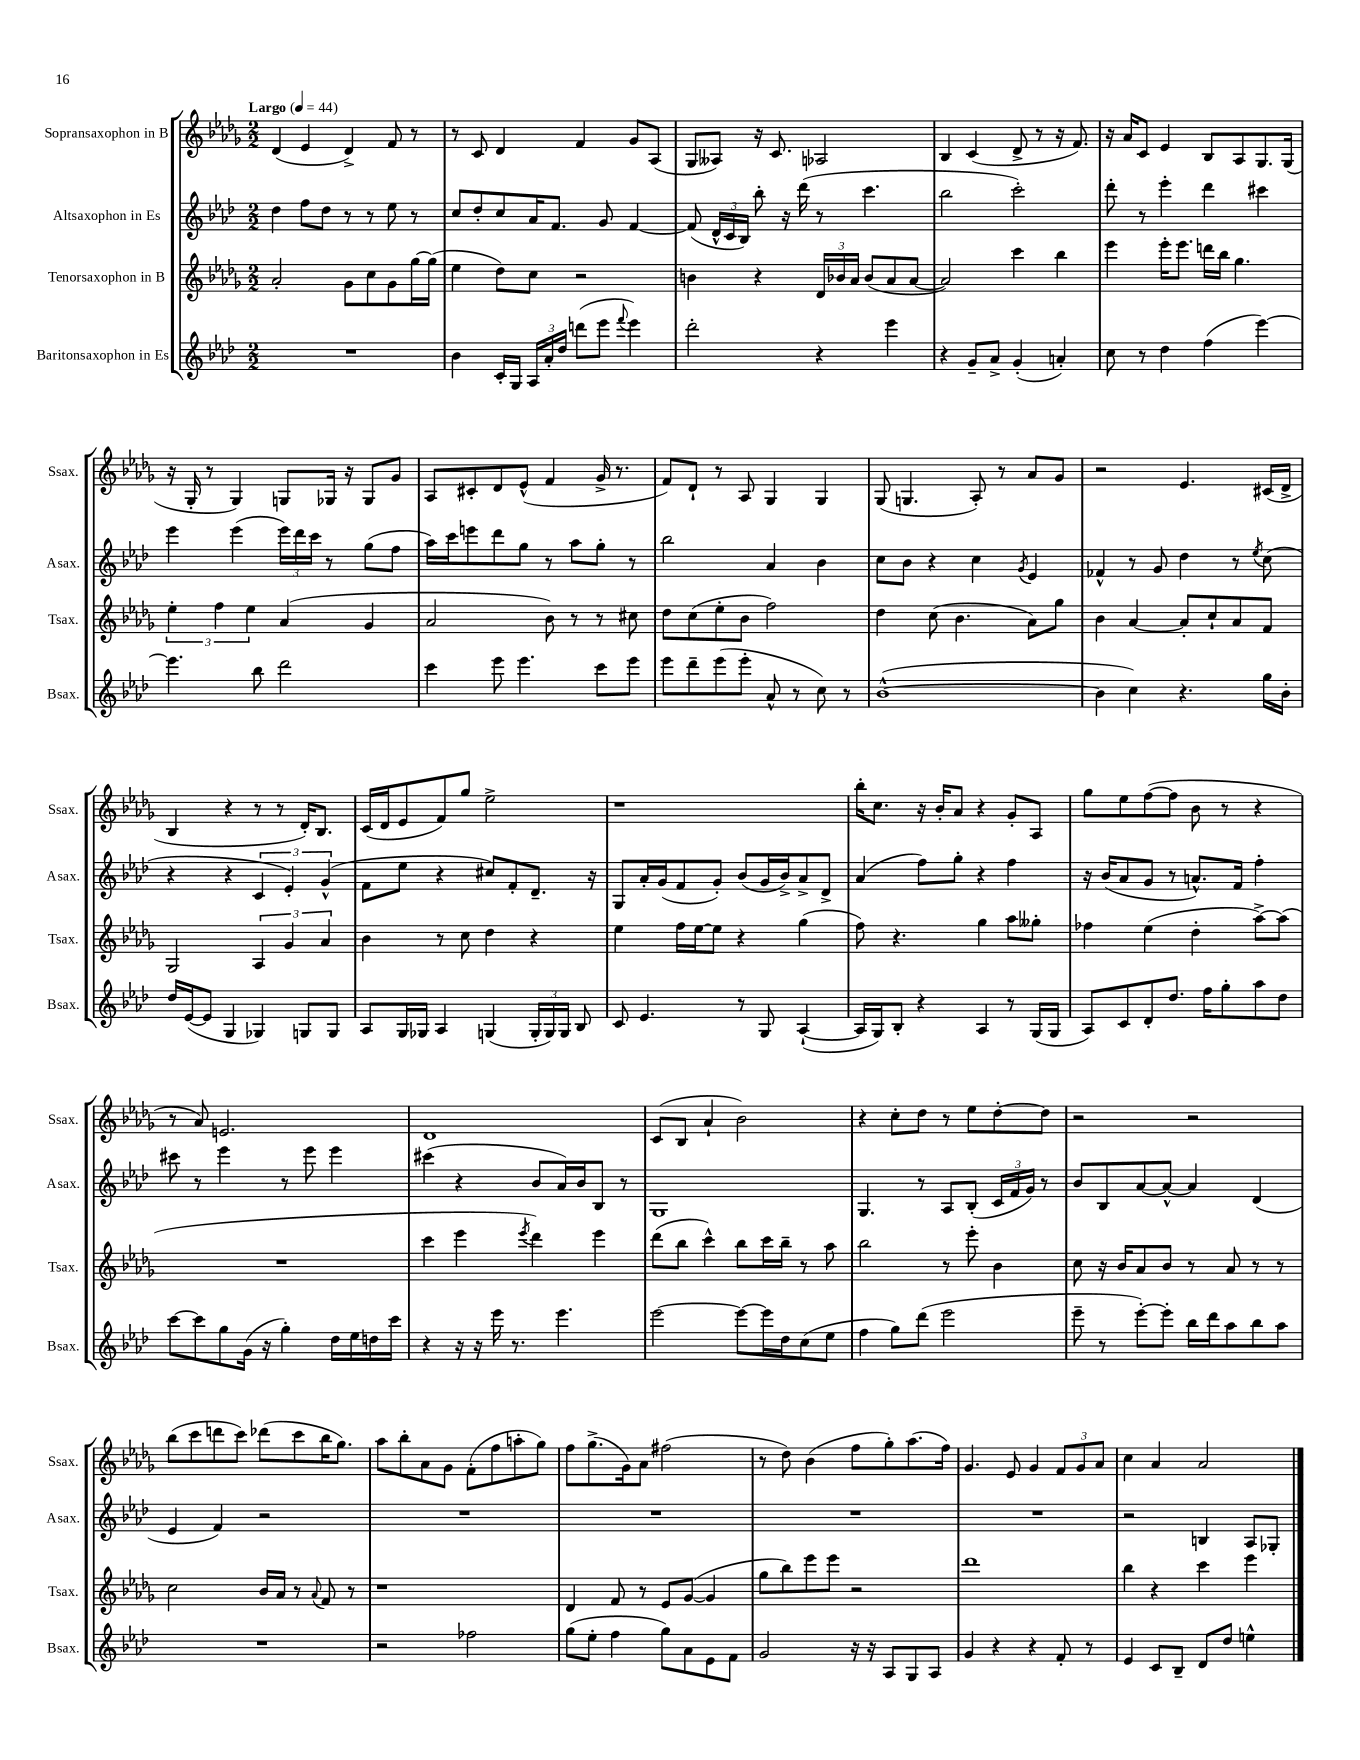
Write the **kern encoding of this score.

**kern	**kern	**kern	**kern
*part4	*part3	*part2	*part1
*staff4	*staff3	*staff2	*staff1
*I"Baritonsaxophon in Es	*I"Tenorsaxophon in B	*I"Altsaxophon in Es	*I"Sopransaxophon in B
*I'Bsax.	*I'Tsax.	*I'Asax.	*I'Ssax.
*clefG2	*clefG2	*clefG2	*clefG2
*k[b-e-a-d-]	*k[b-e-a-d-g-]	*k[b-e-a-d-]	*k[b-e-a-d-g-]
*M2/2	*M2/2	*M2/2	*M2/2
*MM44	*MM44	*MM44	*MM44
=1	=1	=1	=1
!	!	!	!LO:TX:a:B:t=Largo
1r	2a-'/	4dd-\	(4d-/
.	.	8ff\L	4e-/
.	.	8dd-\J	.
.	8g-\L	8r	4d-^/)
.	8cc\	8r	.
.	8g-\	8ee-\	8f/
.	[16gg-\L	8r	8r
.	(16gg-\JJ]	.	.
=2	=2	=2	=2
4b-\	4ee-\	8cc/L	8r
.	.	8dd-'/	8c/
16c'/LL	8dd-\L)	8cc/	4d-/
16G/JJ	.	.	.
24A-/LL	8cc\J	16a-/K	.
24a-'/	.	.	.
.	.	8.f/J	.
24dd-/JJ	.	.	.
(8dddn\L	2r	.	4f/
8eee-\J	.	8g/	.
8qqfff/	.	.	.
4eee-\)	.	[4f/	8g-/L
.	.	.	(8A-/J
=3	=3	=3	=3
2ddd-'\	4bn\	(8f/]	8G-/L
.	.	24d-^^/LL	8A--X/J)
.	.	24c/	.
.	.	24B-/JJ)	.
.	4r	8bb-'\	16r
.	.	.	8.c/
.	.	16r	.
.	.	(16ddd-\	.
4r	24d-/LL	8r	2A-X/
.	24b-X/	.	.
.	24a-/JJ	.	.
.	(8b-/L	4.ccc\	.
4eee-\	8a-/	.	.
.	[8a-/J	.	.
=4	=4	=4	=4
4r	2a-/])	2bb-\	4B-/
8g~/L	.	.	(4c/
8a-^/J	.	.	.
(4g'/	4ccc\	2ccc'\)	8d-^/
.	.	.	8r
4an'/)	4bb-\	.	16r
.	.	.	8.f/)
=5	=5	=5	=5
8cc\	4eee-\	8ddd-'\	16r
.	.	.	16a-/KL
8r	.	8r	8c/J
4dd-\	16eee-'\KL	4eee-'\	4e-/
.	8.eee-\J	.	.
(4ff\	16dddn\LL	4ddd-\	8B-/L
.	16bb-\JJ	.	.
.	4.gg-\	.	8A-/
[4eee-\)	.	4ccc#X\	8.G-/
.	.	.	(16G-/Jk
!!LO:LB:g=z
=6	=6	=6	=6
4.eee-\]	6ee-'\	4eee-\	16r
.	.	.	16G-'/
.	.	.	8r
.	6ff\	.	.
.	.	(4eee-\	4G-/)
.	6ee-\	.	.
8bb-\	.	.	.
2ddd-\	(4a-/	24eee-\LL)	8Gn/L
.	.	24ddd-\	.
.	.	24ccc\JJ	.
.	.	8r	16G-X/Jk
.	.	.	16r
.	4g-/	(8gg\L	8G-/L
.	.	8ff\J	8g-/J
=7	=7	=7	=7
4ccc\	2a-/	16aa-\LL)	8A-/L
.	.	16ccc\J	.
.	.	8eeen\	8c#X'/
8eee-\	.	8ddd-\	8d-/
4.eee-\	.	8gg\J	(8e-^^/J
.	8b-\)	8r	4f/
.	8r	8aa-\L	.
8ccc\L	8r	8gg'\J	16g-^/
.	.	.	8.r
8eee-\J	8cc#X\	8r	.
=8	=8	=8	=8
8eee-\L	8dd-\L	2bb-\	8f/L)
8ddd-~\	(8cc\	.	8d-`/J
(8eee-\	8ee-'\	.	8r
8eee-'\J	8b-\J	.	8A-/
8a-^^/	2ff\)	4a-/	4G-/
8r	.	.	.
8cc\)	.	4b-\	4G-/
8r	.	.	.
=9	=9	=9	=9
([1b-^^	4dd-\	8cc\L	(8G-/
.	.	8b-\J	4.Gn/
.	(8cc\	4r	.
.	4.b-\	.	.
.	.	4cc\	8A-'/)
.	.	.	8r
.	.	8qg/	.
.	8a-\L)	4e-/	8a-/L
.	8gg-\J	.	8g-/J
=10	=10	=10	=10
4b-\]	4b-\	4f-X^^/	2r
4cc\)	[4a-/	8r	.
.	.	8g/	.
4.r	8a-'/L]	4dd-\	4.e-/
.	8cc`/	.	.
.	8a-/	8r	.
.	.	8qee-/	.
16gg\LL	8f/J	(8cc\	(16c#X/LL
16b-'\JJ	.	.	16d-^/JJ
!!LO:LB:g=z
=11	=11	=11	=11
16dd-/LL	2G-/	4r	4B-/
([16e-/J	.	.	.
8e-/J]	.	.	.
4G/	.	4r	4r
4G-X/)	6A-/	6c/	8r
.	.	.	8r
.	6g-/	6e-'/)	.
8Gn/L	.	.	16d-'/KL)
.	.	.	8.B-/J
.	6a-/	(6g^^/	.
8G/J	.	.	.
=12	=12	=12	=12
8A-/L	4b-\	8f\L	(16c/LL
.	.	.	16d-/J
16G/L	.	8ee-\J	8e-/
16G-X/JJ	.	.	.
4A-/	8r	4r	8f/)
.	8cc\	.	8gg-/J
(4Gn/	4dd-\	8cc#X/L)	2ee-^\
.	.	8f'/	.
24G'/LL	4r	8.d-~/J	.
24G/)	.	.	.
24G/JJ	.	.	.
8B-/	.	.	.
.	.	16r	.
=13	=13	=13	=13
8c/	4ee-\	8G/L	1r
4.e-/	.	16a-'/L	.
.	.	(16g/J	.
.	16ff\LL	8f/	.
.	[16ee-\J	.	.
.	8ee-\J]	8g'/J)	.
8r	4r	(8b-/L	.
8G/	.	16g/L	.
.	.	16b-^/J)	.
([4A-`/	(4gg-\	8a-^/	.
.	.	8d-^/J	.
=14	=14	=14	=14
16A-/LL]	8ff\)	(4a-/	16bb-'\KL
16G/J)	.	.	8.cc\J
8B-'/J	4.r	.	.
4r	.	8ff\L)	16r
.	.	.	16b-'/KL
.	.	8gg'\J	8a-/J
4A-/	4gg-\	4r	4r
8r	8aa-\L	4ff\	8g-'/L
(16G/LL	8gg--X'\J	.	8A-/J
16G/JJ	.	.	.
=15	=15	=15	=15
8A-/L)	4ff-X\	16r	8gg-\L
.	.	(16b-/KL	.
8c/	.	8a-/	8ee-\
8d-'/	(4ee-\	8g/J	([8ff\
8.dd-/J	.	8r	8ff\J]
.	4dd-'\	8.an^^/L)	8b-\
16ff\KL	.	.	.
8gg'\	.	.	8r
.	.	16f/Jk	.
8aa-\	[8aa-^\L)	4ff'\	4r
8dd-\J	(8aa-\J]	.	.
!!LO:LB:g=z
=16	=16	=16	=16
[8ccc\L	1r	8ccc#X\	8r
8ccc\]	.	8r	8a-/)
8gg\	.	4eee-\	2.en/
(16g\Jk	.	.	.
16r	.	.	.
4gg'\)	.	8r	.
.	.	8eee-\	.
16dd-\LL	.	4eee-\	.
16ee-\	.	.	.
16ddn\	.	.	.
16ccc\JJ	.	.	.
=17	=17	=17	=17
4r	4ccc\	(4ccc#X\	1d-
16r	4eee-\	4r	.
16r	.	.	.
16eee-\	.	.	.
8.r	.	.	.
.	8qeee-/	.	.
.	4ddd-\)	8b-/L	.
4.eee-\	.	16a-/L)	.
.	.	16b-/J	.
.	4eee-\	8B-/J	.
.	.	8r	.
=18	=18	=18	=18
[2eee-\	(8ddd-\L	1G	(8c/L
.	8bb-\J	.	8B-/J
.	4ccc^^\)	.	4a-`/
8eee-\L_	8bb-\L	.	2b-\)
16eee-\L]	16ccc\L	.	.
16dd-\J	16bb-~\JJ	.	.
(8cc\	8r	.	.
8ee-\J	8aa-\	.	.
=19	=19	=19	=19
4ff\	2bb-\	4.G/	4r
8gg\L)	.	.	8cc'\L
(8ddd-\J	.	8r	8dd-\J
2eee-\	8r	8A-/L	8r
.	8eee-'\	(8B-'/J	8ee-\L
.	4b-\	24c/LL	[8dd-'\
.	.	24f/	.
.	.	24g/JJ)	.
.	.	8r	8dd-\J]
=20	=20	=20	=20
8eee-~\	8cc\	8b-/L	2r
8r	16r	8B-/	.
.	16b-/KL	.	.
[8eee-'\L)	8a-/	[8a-/	.
8eee-'\J]	8b-/J	8a-^^/J_	.
16bb-\LL	8r	4a-/]	2r
16ddd-\J	.	.	.
8aa-\	8a-/	.	.
8bb-\	8r	(4d-/	.
8aa-\J	8r	.	.
!!LO:LB:g=z
=21	=21	=21	=21
1r	2cc\	4e-/	(8bb-\L
.	.	.	8ccc\
.	.	4f/)	8dddn\
.	.	.	8ccc\J)
.	16b-/LL	2r	(8ddd-X\L
.	16a-/JJ	.	.
.	8r	.	8ccc\
.	8qqa-/	.	.
.	8f/	.	16bb-\K
.	.	.	8.gg-\J)
.	8r	.	.
=22	=22	=22	=22
2r	1r	1r	8aa-\L
.	.	.	8bb-'\
.	.	.	8a-\
.	.	.	8g-\J
2ff-X\	.	.	(8f'\L
.	.	.	8ff\
.	.	.	8aan'\
.	.	.	8gg-\J)
=23	=23	=23	=23
(8gg\L	4d-/	1r	8ff\L
8ee-'\J	.	.	(8.gg-^\
4ff\	8f/	.	.
.	.	.	16g-\k)
.	8r	.	8a-\J
8gg\L)	8e-/L	.	(2ff#X\
8a-\	([8g-/J	.	.
8e-\	4g-/]	.	.
8f\J	.	.	.
=24	=24	=24	=24
2g/	8gg-\L	1r	8r
.	8bb-\)	.	8dd-\)
.	8eee-\	.	(4b-\
.	8eee-\J	.	.
16r	2r	.	8ff\L
16r	.	.	.
8A-/L	.	.	8gg-'\)
8G/	.	.	(8.aa-\
8A-/J	.	.	.
.	.	.	16ff\Jk)
=25	=25	=25	=25
4g/	1ddd-	1r	4.g-/
4r	.	.	.
.	.	.	8e-/
4r	.	.	4g-/
8f'/	.	.	12f/L
.	.	.	12g-/
8r	.	.	.
.	.	.	12a-/J
=26	=26	=26	=26
4e-/	4bb-\	2r	4cc\
8c/L	4r	.	4a-/
8B-~/J	.	.	.
8d-/L	4ccc\	4Bn/	2a-/
8dd-/J	.	.	.
4een^^\	4eee-\	8A-/L	.
.	.	8G-X'/J	.
==	==	==	==
*-	*-	*-	*-
